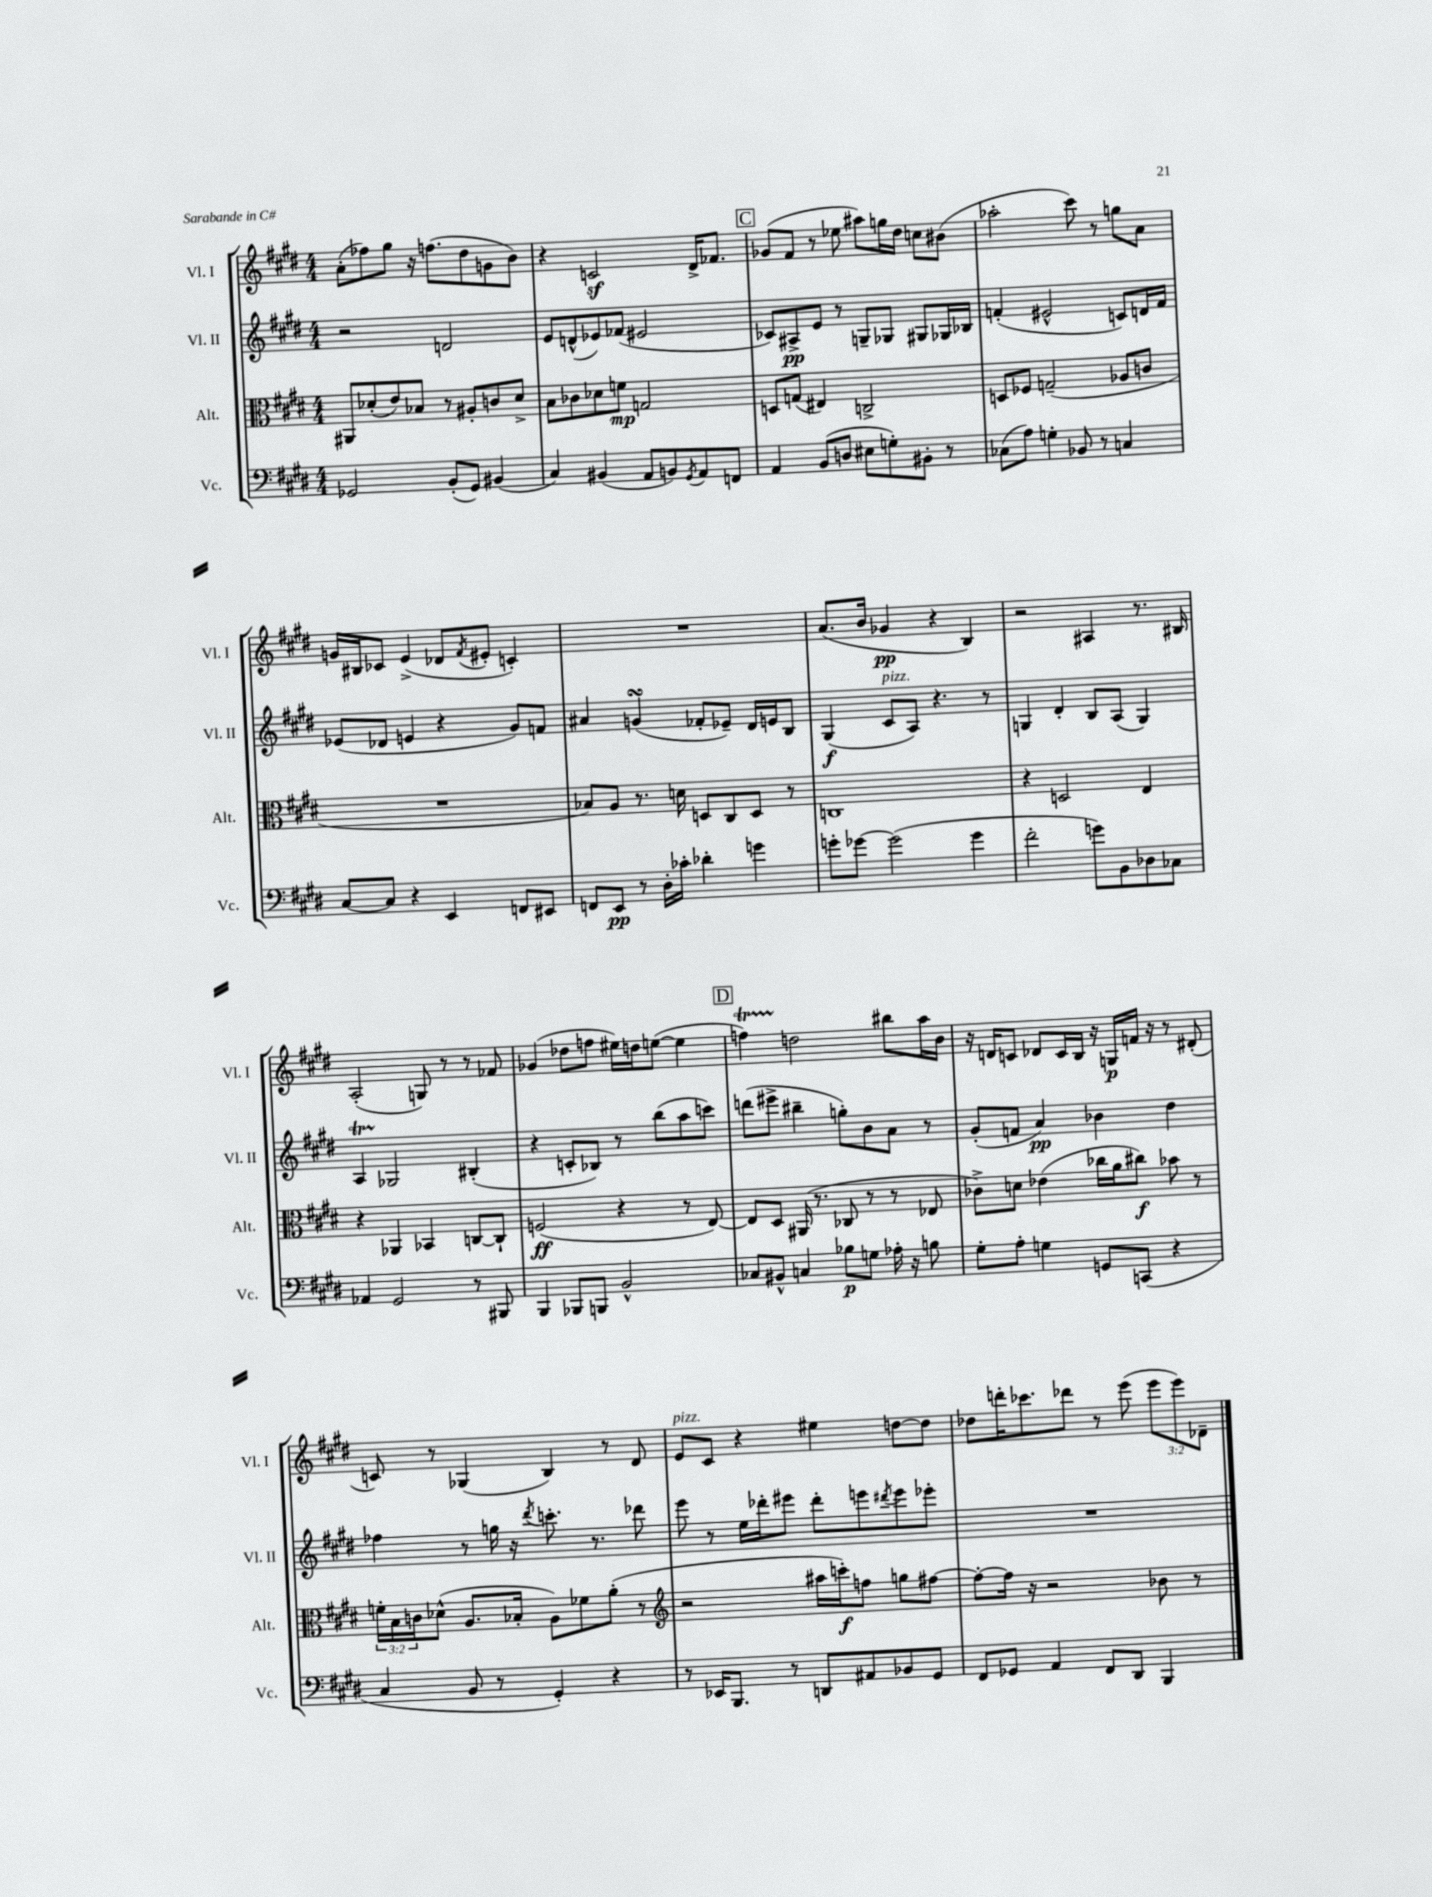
<<
\new StaffGroup <<
\new Staff = "s0" \with { instrumentName = "Vl. I" shortInstrumentName = "Vl. I" } {
    \clef treble \key e \major \numericTimeSignature \time 4/4 \override Staff.TupletNumber.text = #tuplet-number::calc-fraction-text
    a'8-.( fes''8) gis''8 r16 f''8.( dis''8 g'8 b'8) |
    r4 c'2\sf dis'16-> fes'8. |
    \mark \markup { \box "C" } ges'8( fis'8 r8 ees''8 ais''8) g''16 dis''16 c''8 bis'8( |
    aes''2-. cis'''8) r8 g''8 a'8 |
    g'16 bis16 ces'8 e'4->( des'8 \acciaccatura { fis'8 } eis'8-. c'4-.) |
    R1 |
    a'8.( b'16 ges'4\pp r4 b4) |
    r2 ais4 r8. bis16 |
    a2-.( g8) r8 r8 fes'8 |
    ges'4( des''8 f''8 eis''16) d''16 e''8~( e''4 |
    \mark \markup { \box "D" } f''4\startTrillSpan) d''2\stopTrillSpan bis''8 a''16 b'16 |
    r16 d'16 c'8 des'8 c'16 b16 r16 g16\p f'16 r16 r8 dis'8-.( |
    c'8) r8 ges4( b4) r8 dis'8 |
    e'8^\markup { \italic "pizz." } cis'8 r4 eis''4 d''8~ d''8 |
    des''8 d'''16-. ces'''8. des'''8 r8 e'''8( \tuplet 3/2 { e'''8 e'''8) des'8-- } \bar "|." |
}
\new Staff = "s1" \with { instrumentName = "Vl. II" shortInstrumentName = "Vl. II" } {
    \clef treble \key e \major \numericTimeSignature \time 4/4
    r2 d'2 |
    e'8 d'8-^( ees'8) fes'8( eis'2 |
    \mark \markup { \box "C" } ces'8) ais8->\pp e'8 r8 g8-- ges8 gis8 ges16 bes16 |
    f'4-.( eis'2-^ c'8) d'16 f'16 |
    ees'8( des'8 e'4 r4 gis'8) f'8 |
    ais'4 g'4\turn( fes'8-. ees'8--) dis'16 e'16 b8 |
    gis4\f( cis'8^\markup { \italic "pizz." } a8) r4. r8 |
    g4 dis'4-. b8 a8( g4) |
    a4\startTrillSpan ges2\stopTrillSpan bis4-.( |
    r4 c'8-. bes8) r8 b''8( a''8 c'''8) |
    \mark \markup { \box "D" } d'''8( eis'''8-> bis''4-- g''8-.) b'8 a'8 r8 |
    gis'8-.( f'8 a'4\pp) bes'4 dis''4 |
    fes''4 r8 g''16 r16 \acciaccatura { dis'''8 } c'''8.-. r8. des'''8 |
    e'''8 r8 e''16 des'''16-. eis'''8 des'''8-. e'''8 \acciaccatura { dis'''8 } e'''8 ees'''8-. |
    R1 \bar "|." |
}
\new Staff = "s2" \with { instrumentName = "Alt." shortInstrumentName = "Alt." } {
    \clef alto \key e \major \numericTimeSignature \time 4/4 \override Staff.TupletNumber.text = #tuplet-number::calc-fraction-text
    ais,8 des'8-.( e'8) bes8 r8 ais8-. c'8 des'8-> |
    b8 ces'8 des'8 f'8\mp g2 |
    \mark \markup { \box "C" } d8 g8( eis4) c2-> |
    d8 fes8 g2--( aes8 c'8 |
    R1 |
    bes8) a8 r8. d'16 d8 cis8 d8 r8 |
    c1 |
    r4 d2 e4 |
    r4 aes,4 bes,4 c8~ c8-! |
    f2\ff( r4 r8 e8~) |
    \mark \markup { \box "D" } e8 dis8 ais,16( r8. ces8 r8 r8 ees8 |
    ces'8->) d'8 ees'4( ces''16 a'16 cis''8\f) bes'8 r8 |
    \tuplet 3/2 { f'16-. b16 c'16 } des'8-^( a8. bes16-. a8) fes'8 a'8-.( r8 |
    \clef treble r2 ais''16 c'''16-.\f) f''8 g''8 fis''8~ |
    fis''8~-. fis''16 r16 r2 bes'8 r8 \bar "|." |
}
\new Staff = "s3" \with { instrumentName = "Vc." shortInstrumentName = "Vc." } {
    \clef bass \key e \major \numericTimeSignature \time 4/4
    ges,2 b,8-.( ges,8) bis,4( |
    cis4) bis,4( a,8 b,8) \acciaccatura { gis,8 } a,8 f,8 |
    \mark \markup { \box "C" } a,4 b,8( d8 eis8 g8-.) bis,8-. r8 |
    ces8( a8) g4-. bes,8 r8 c4 |
    cis8~ cis8 r4 e,4 f,8 eis,8 |
    f,8 e,8\pp r8 dis16-. ces'16-. des'4-. g'4 |
    g'8-. ges'8~ ges'2( ges'4 |
    fis'2-. g'8) b,8 des8 ces8 |
    aes,4 gis,2 r8 bis,,8 |
    b,,4 bes,,8 b,,8 b,2-^ |
    \mark \markup { \box "D" } ces8 bis,8-^ c4 bes8\p g8 aes16-. r16 b8 |
    gis8-. a8-. g4 g,8 c,8( r4 |
    cis4 b,8 r8 gis,4-.) r4 |
    r8 ees,16 b,,8. r8 d,8 ais,8 bes,8 gis,8 |
    fis,8 ges,8 a,4 fis,8 dis,8 b,,4 \bar "|." |
}
>>
>>
\layout { \context { \Score \remove "Bar_number_engraver" } }
